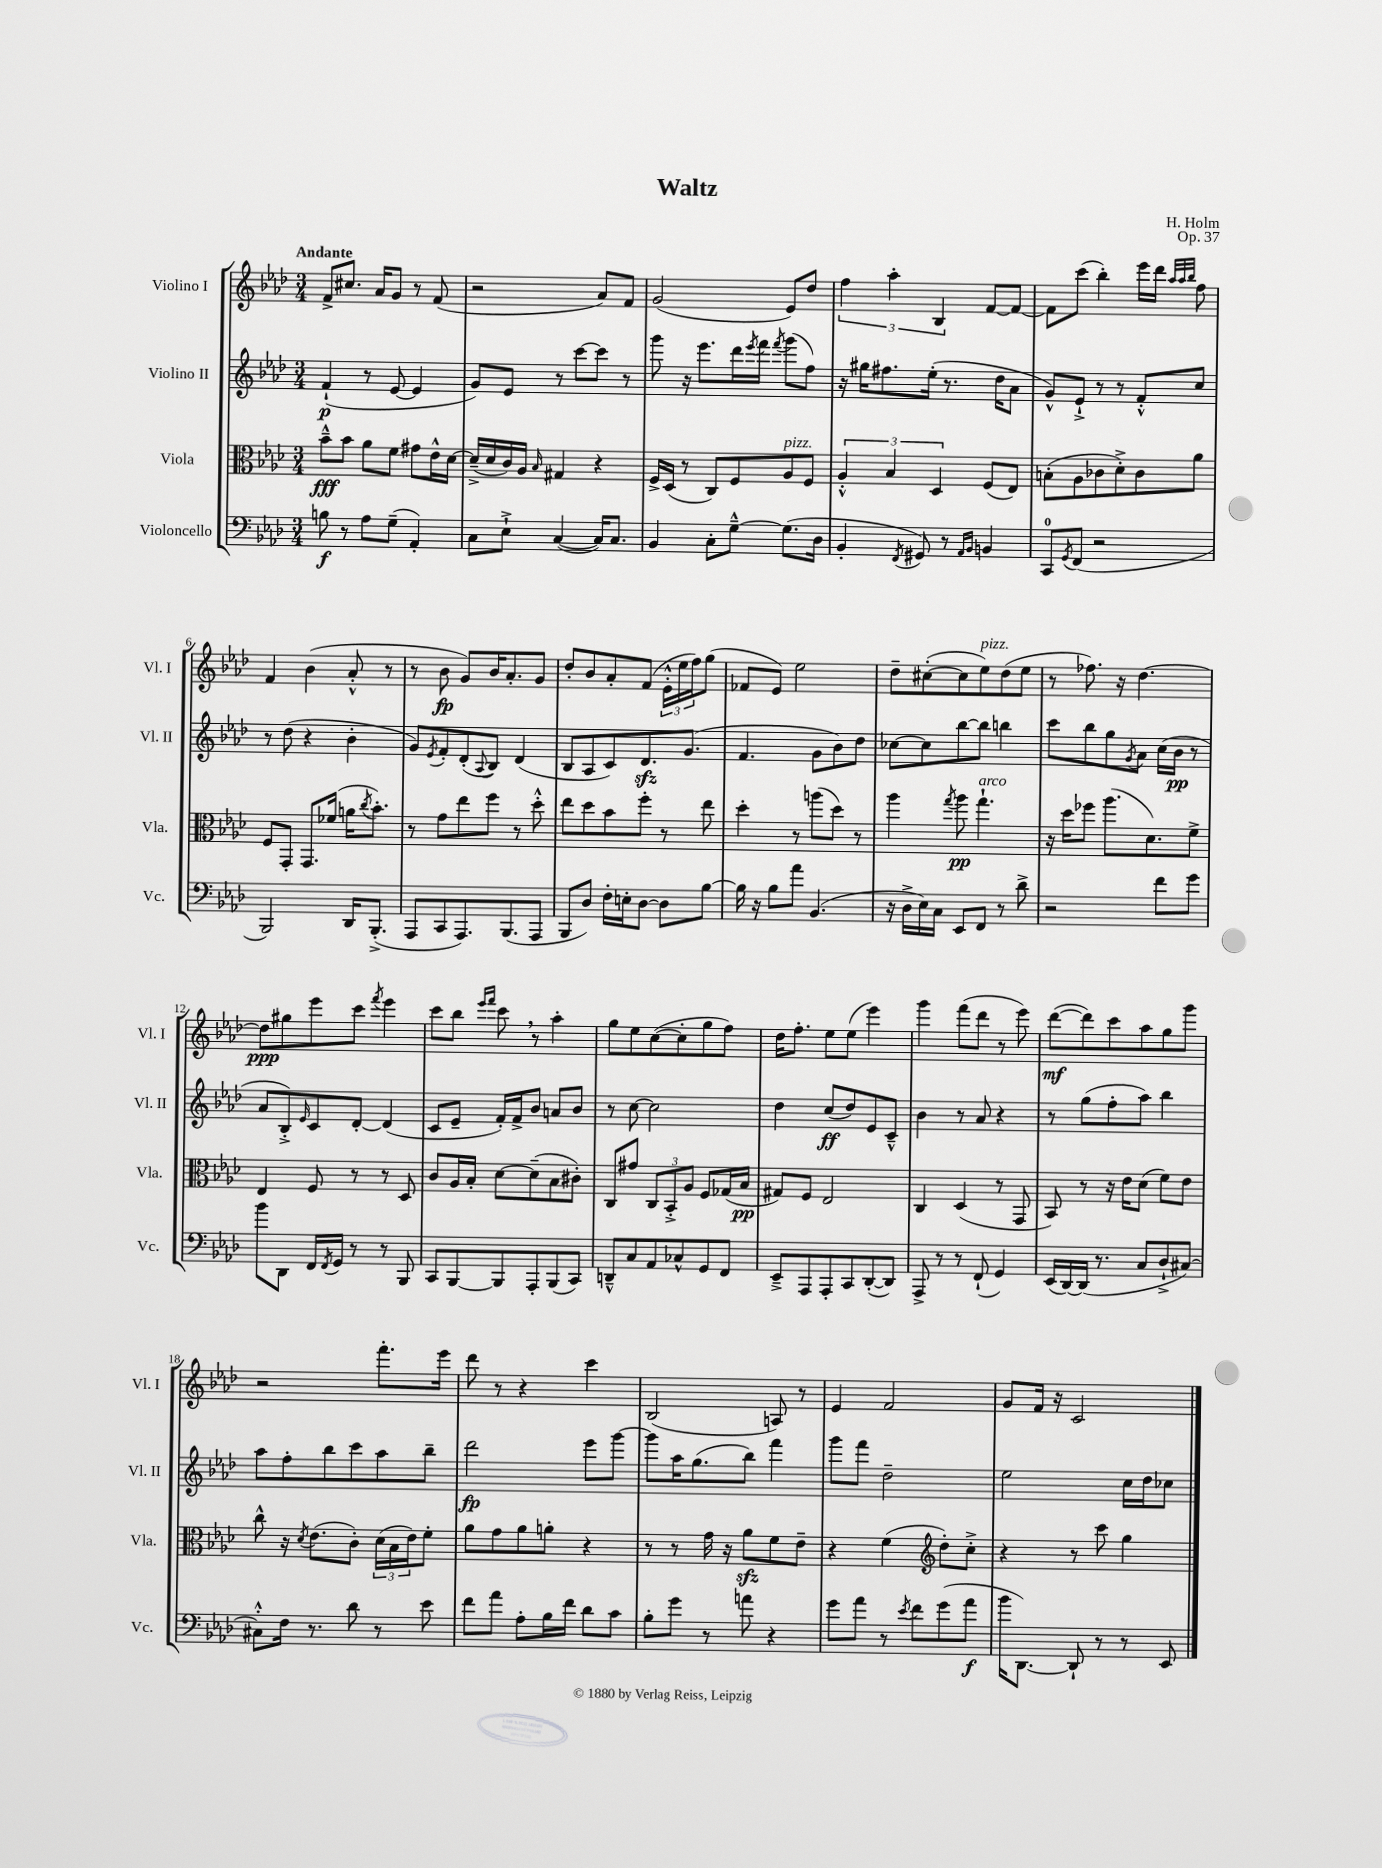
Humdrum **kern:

**kern	**kern	**kern	**kern
*staff4	*staff3	*staff2	*staff1
*clefF4	*clefC3	*clefG2	*clefG2
*k[b-e-a-d-]	*k[b-e-a-d-]	*k[b-e-a-d-]	*k[b-e-a-d-]
*M3/4	*M3/4	*M3/4	*M3/4
8B	8b-~^^	(4f`	8f^
8r	8b-	.	8.cc#
8A-	8a-	8r	.
.	.	.	16a-
(8G~	8f	[8e-	8g
4AA-')	8g#	4e-]	8r
.	16e-^^	.	(8f
.	[16d-	.	.
=	=	=	=
8C	(16d-~^]	8g)	2r
.	16d-	.	.
8E-`^	16c)	8e-	.
.	16A-	.	.
.	16qqB-	.	.
([4C	4G#	8r	.
.	.	[8ccc	.
16C])	4r	8ccc]	8a-)
8.C	.	.	.
.	.	8r	8f
=	=	=	=
4BB-	16F^	8ggg	(2g
.	(16D-	.	.
.	8r	16r	.
.	.	8.eee-	.
8C'	8C)	.	.
[8G~^^	8F	16ddd-	.
.	.	8qeee-	.
.	.	16fff	.
.	.	8qfff	.
(8.G]	8A-	(8ggg	8e-)
.	8F	8ff)	8dd-
16D-	.	.	.
=	=	=	=
4BB-'	6A-'^^	16r	6ff
.	.	16gg#	.
.	.	8.ff#	.
.	6B-	.	6aa-'
8qFF	.	.	.
8GG#)	.	.	.
.	.	(16ee-'	.
.	6D-	.	6B-
8r	.	8.r	.
16qqAA-	.	.	.
16qqBB-	.	.	.
4BB	(8F	.	[8f
.	.	16dd-	.
.	8E-)	8a-	8f_
=	=	=	=
8CC	(8B'	8g^^)	8f]
8qGG	.	.	.
(8FF	8A-	8e-`^	(8ccc
2r	8c-	8r	4bb-')
.	8d-'^)	8r	.
.	8c-	8f'^^	16eee-
.	.	.	16ddd-
.	.	.	32qqaa-
.	.	.	32qqaa-
.	.	.	32qqbb-
.	8a-	8cc	8ff
=	=	=	=
2BBB-)	8F	8r	4f
.	8GG'	(8dd-	.
.	8.GG	4r	(4b-
.	(16f-	.	.
16DD-	16a	4b-'	8a-'^^
.	8qcc	.	.
(8.BBB-'^	8.b-')	.	.
.	.	.	8r
=	=	=	=
8AAA-	8r	8g)	8r
.	.	8qe-	.
8CC	8g	8f'	8b-
8.AAA-)	8ee-	(8d-'	8g)
.	.	8qqA-	.
.	8ff	8B-)	16b-
(8.BBB-	.	.	8.a-'
.	8r	(4d-	.
8AAA-	8dd-'^^	.	8g
=	=	=	=
8BBB-	8ee-	8B-	8dd-'
8D-)	8dd-	8A-	8b-
16F'	8b-	8c)	8a-'
16E'	.	.	.
[8D-	8ff'	8.d-	(8f
8D-]	8r	.	24e-'^^
.	.	.	24ee-
.	.	(8.g	.
.	.	.	24ff)
[8B-	8ee-	.	(8gg
=	=	=	=
16B-]	4dd-'	4.f	8f-
16r	.	.	.
8B-	.	.	8e-)
8a-	8r	.	2ee-
(4.BB-	(8aa	8g	.
.	8dd-)	8b-)	.
.	8r	8dd-	.
=	=	=	=
16r	4aa-	[8cc-	8dd-~
16D-^	.	.	.
16E-)	.	8cc-]	([8cc#'
16C	.	.	.
.	8qgg	.	.
8EE-	8aa-	[8bb-	8cc#]
8FF	4.gg`	8bb-]	8ee-)
8r	.	4bb	(8dd-
8d-^	.	.	8ee-
=	=	=	=
2r	16r	8ccc	8r
.	16dd-	.	.
.	8ff-	8bb-	8.ff-)
.	(8.aa-	8gg	.
.	.	.	16r
.	.	8qg	.
.	.	8a-	[4.dd-
.	8.d-)	.	.
8f	.	(16cc	.
.	.	16b-	.
8g	8f^	8r	.
=	=	=	=
8b-	4E-	8a-	8dd-]
8DD-	.	8B-'^)	8gg#
.	.	16qqe-	.
16FF	8F	8c	8eee-
8qFF	.	.	.
16GG	.	.	.
8r	8r	[8d-'	8ccc
.	.	.	8qfff
8r	8r	(4d-]	4eee-
8BBB-	8D-	.	.
=	=	=	=
8CC	8c	8c	8ccc
[8BBB-	16A-	8e-~	8bb-
.	16B-'	.	.
.	.	.	16qqeee-
.	.	.	16qqfff
8BBB-]	[8d-	16f')	8ccc
.	.	16f^	.
8AAA-'	(8d-~]	8b-	8r
(8BBB-	8B-	8a	4aa-'
8CC)	8c#')	8b-	.
=	=	=	=
8DD~^^	8C	8r	8gg
8C	8g#	[8cc	8ee-
8AA-	12C	2cc]	([8cc
.	12BB-'^	.	.
8C-^^	.	.	8cc']
.	12A-	.	.
8GG	8F	.	8gg
8FF	(16G-	.	8ff)
.	16B-	.	.
=	=	=	=
8EE-~^	8G#)	4dd-	16dd-
.	.	.	8.ff'
8AAA-	8F	.	.
8AAA-'	2E-	(8cc	8ee-
8CC	.	8dd-)	(8ee-
([8DD-'	.	8e-	4eee-)
8DD-])	.	8c~^^	.
=	=	=	=
8AAA-^	4C	4b-	4ggg
8r	.	.	.
8r	(4D-	8r	(8fff
(8FF`	.	8a-	8ddd-
4GG)	8r	4r	8r
.	8GG	.	8eee-)
=	=	=	=
(16EE-	8BB-)	8r	([8ddd-
[16DD-)	.	.	.
(16DD-]	8r	(8gg	8ddd-])
8.r	.	.	.
.	16r	8ff'	8ccc
.	16e-	.	.
8C	(8d-	8aa-)	8aa-
8D-`^	8f)	4bb-	8gg
[8C#)	8e-	.	8ggg
=	=	=	=
8C#'^^]	8cc^^	8aa-	2r
16F	16r	8ff'	.
.	8qd-	.	.
8.r	(8.e-	.	.
.	.	8bb-	.
8d-	8c')	8ccc	.
8r	(24d-	8aa-	8.fff'
.	24B-	.	.
.	24e-)	.	.
8e-	8f'	8bb-~	.
.	.	.	16eee-
=	=	=	=
8f	8a-	2ddd-	8ddd-
8a-	8g	.	8r
8A-'	8a-	.	4r
16B-	8a'	.	.
16f	.	.	.
8d-	4r	8eee-	4ccc
8c	.	[8ggg	.
=	=	=	=
8B-'	8r	8ggg]	(2B-
8g	8r	16aa-	.
.	.	(8.gg	.
8r	16g	.	.
.	16r	.	.
8a	8a-	8bb-)	.
4r	8f	4fff	8A)
.	8e-~	.	8r
=	=	=	=
8g	4r	8ggg	4e-
8a-	.	8fff	.
8r	(4f	2dd-~	2f
8qe-	.	.	.
8f	.	.	.
*	*clefG2	*	*
(8g	8dd-')	.	.
8a-	8cc'^	.	.
=	=	=	=
16b-	4r	2ee-	8g
[8.DD-)	.	.	.
.	.	.	16f
.	.	.	16r
8DD-`]	8r	.	2c
8r	8ccc	.	.
8r	4gg	16cc	.
.	.	16dd-	.
8EE-	.	8cc-	.
==	==	==	==
*-	*-	*-	*-
